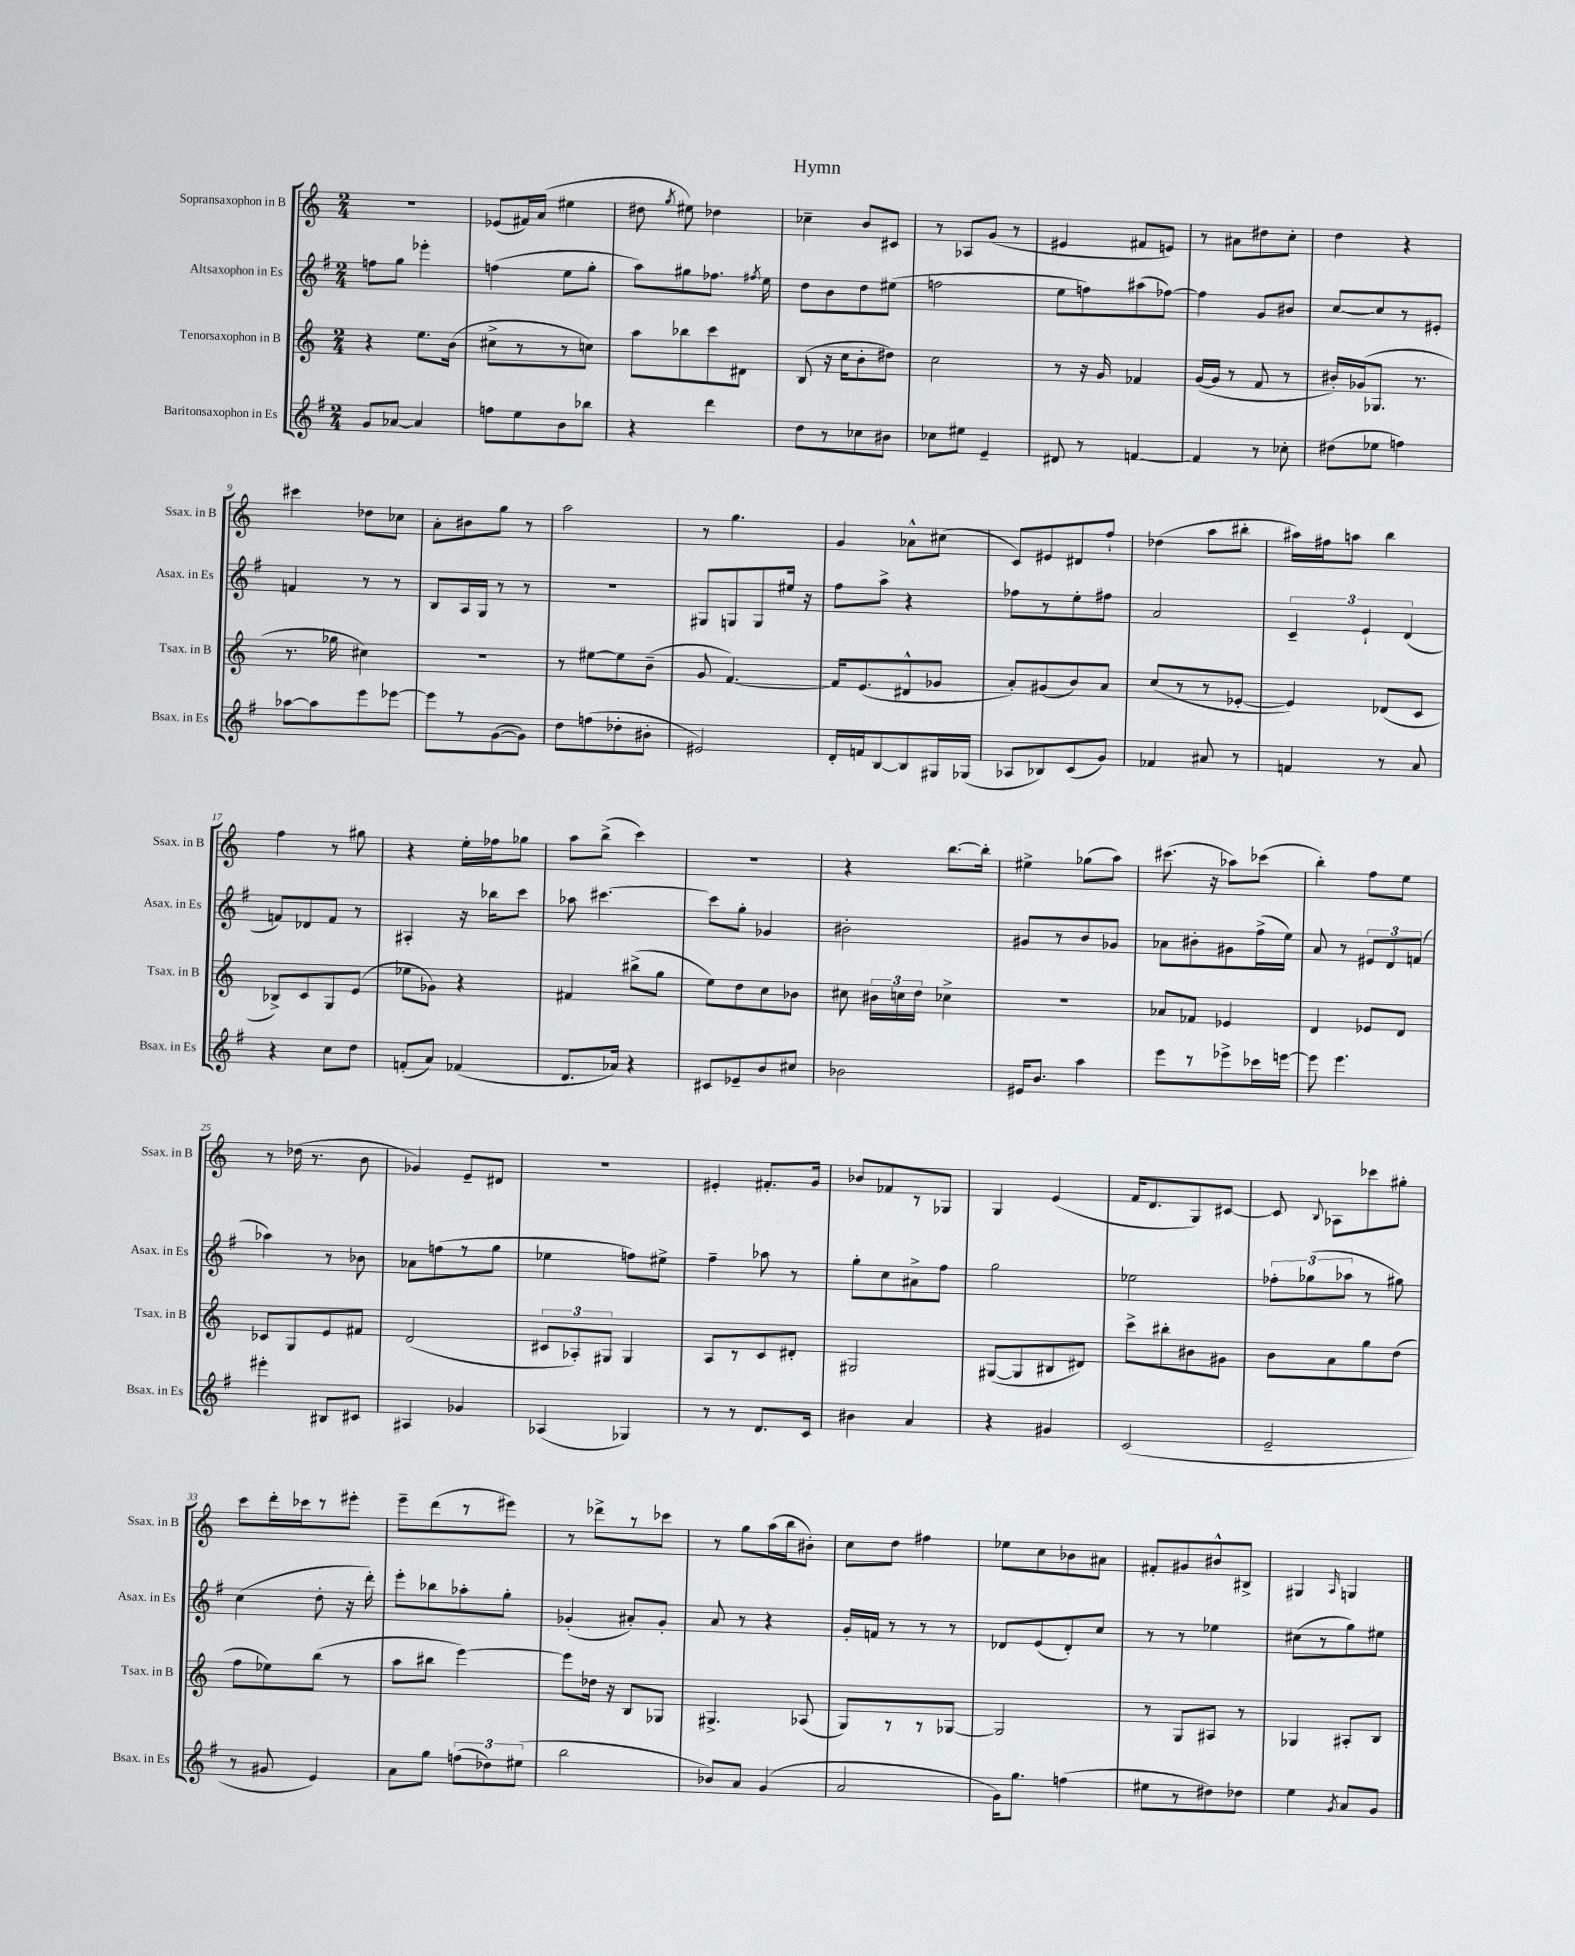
\header { title = "Hymn" }
<<
\new StaffGroup <<
\new Staff = "s0" \with { instrumentName = "Sopransaxophon in B" shortInstrumentName = "Ssax. in B" } {
    \clef treble \key c \major \numericTimeSignature \time 2/4
    \autoBeamOff r2 |
    ees'8[( fis'16) a'16]( eis''4 |
    dis''8 \acciaccatura { g''8 } eis''8) des''4 |
    ces''4-- b'8[ cis'8] |
    r8 aes8[ g'8]( r8 |
    eis'4 fis'8[ e'8]) |
    r8 ais'8[ dis''8 c''8]-. |
    d''4 r4 |
    cis'''4 des''8[ ces''8] |
    a'8[-. bis'8 g''8] r8 |
    a''2 |
    r8 g''4. |
    g'4 aes'8[-^ cis''8]( |
    c'8[) eis'8 dis'8 f''8]-! |
    des''4( a''8[ bis''8]-. |
    ais''16[) fis''16 a''8] b''4 |
    f''4 r8 gis''8 |
    r4 e''16[-. fes''16 ges''8] |
    a''8[ b''8]->( c'''4) |
    R2 |
    r4 b''8.[~ b''16]-. |
    eis''4-> ges''8[( a''8]) |
    cis'''8.( r16 aes''8[) ces'''8]( |
    b''4-.) f''8[ e''8] |
    r8 des''16( r8. b'8 |
    ges'4) e'8[-- dis'8] |
    r2 |
    eis'4-. fis'8.[-. g'16] |
    bes'8[ fes'8 r8 ges8] |
    g4 e'4( |
    f'16[ d'8. g8) cis'8]~ |
    cis'8 \appoggiatura { b8 } aes8[ ces'''8 gis''8]-. |
    c'''8[ d'''16-. ces'''16 r8 eis'''8]-. |
    e'''8[-- d'''8( r8 eis'''8]) |
    r8 des'''8[-> r8 ces'''8] |
    r8 g''8[ a''16( b''16 bis'8]-.) |
    c''8[ d''8] fis''4 |
    ees''8[ c''8 bes'8 ais'8] |
    fis'8[-. gis'8 bis'8-^ bis8]-> |
    gis4 \grace { a16 } g4 \bar "|." |
}
\new Staff = "s1" \with { instrumentName = "Altsaxophon in Es" shortInstrumentName = "Asax. in Es" } {
    \clef treble \key g \major \numericTimeSignature \time 2/4
    \autoBeamOff f''8[ g''8] ees'''4-. |
    f''4( e''8[ g''8]-. |
    a''8[) gis''8 fes''8.] \acciaccatura { fis''8 } e''16 |
    d''8[ b'8 d''8 eis''8]( |
    f''2 |
    e''8[ f''8) ais''8( fes''8]~) |
    fes''4 g'8[ bis'8] |
    c''8[~ c''8 r8 eis'8]-. |
    f'4 r8 r8 |
    b8[ a16 g16] r8 r8 |
    r2 |
    gis8[ g8 g8 eis''16] r16 |
    fis''8[ a''8]-> r4 |
    fes''8[ r8 e''8-. fis''8] |
    a'2 |
    \tuplet 3/2 { c'4-- e'4-! d'4( } |
    f'8[) des'8 f'8] r8 |
    ais4-. r16 bes''16[ c'''8] |
    aes''8 cis'''4.~ |
    cis'''8[ g''8]-. ges'4 |
    bis'2-. |
    gis'8[ r8 b'8 ges'8] |
    aes'8[ bis'8-. gis'8 fis''16->( e''16]) |
    a'8 r8 \tuplet 3/2 { eis'8[ d'8 f'8]( } |
    aes''4) r8 bes'8 |
    aes'8[ f''8( r8 g''8] |
    ees''4 f''8[) eis''8]-> |
    fis''4-- aes''8 r8 |
    g''8[-. c''8 ais'8-> fis''8] |
    g''2 |
    ees''2 |
    \tuplet 3/2 { fes''8[-. ges''8( aes''8] } r8 gis''8) |
    c''4( d''8-. r16 d'''16-.) |
    e'''8[-. bes''8 aes''8-. g''8]-. |
    ges'4-.( ais'8[-.) ges'8]-. |
    a'8 r8 r4 |
    g'16[-. f'16] r8 r8 r8 |
    des'8[ e'8( des'8-.) c''8] |
    r8 r8 ees''4 |
    cis''8[( r8 g''8) eis''8] \bar "|." |
}
\new Staff = "s2" \with { instrumentName = "Tenorsaxophon in B" shortInstrumentName = "Tsax. in B" } {
    \clef treble \key c \major \numericTimeSignature \time 2/4
    \autoBeamOff r4 e''8.[ b'16]( |
    cis''8[-> r8 r8 c''8]) |
    a''8[ bes''8 c'''8 dis'8] |
    b8( r16 c''16[ b'8-. dis''8]) |
    c''2 |
    r8 r16 g'16 fes'4 |
    g'16[~( g'16] r8 f'8 r8 |
    bis'16[-.) ges'16( ges8.] r8. |
    r8. ges''16 cis''4) |
    r2 |
    r8 eis''8[~ eis''8 b'8]--( |
    g'8 f'4.~) |
    f'16[ e'8.( dis'8-^ ges'8] |
    a'8[-.) gis'8( b'8) a'8] |
    c''8[( r8 r8 ees'8]~-. |
    ees'4) des'8[( c'8] |
    bes8[->) c'8 g8 e'8]( |
    ees''8[ ges'8]) r4 |
    fis'4 bis''8[->( g''8] |
    e''8[) d''8 c''8 bes'8] |
    cis''8 \tuplet 3/2 { bis'16[ c''16 d''16] } ces''4-> |
    R2 |
    aes'8[ fes'8] ees'4 |
    d'4 ees'8[ d'8] |
    ces'8[ g8 e'8 fis'8] |
    d'2( |
    \tuplet 3/2 { cis'8[ aes8-.) gis8] } gis4 |
    a8[ r8 c'8 dis'8]-. |
    gis2 |
    gis8[~( gis8 bis8 dis'8]) |
    c'''8[-> bis''8-. bis'8 gis'8] |
    b'8[ a'8 g''8 d''8]( |
    f''8[ ees''8) b''8]( r8 |
    a''8[ bis''8] e'''4~) |
    e'''8[ des''16] r16 b8[ ges8] |
    gis4.-> aes8( |
    g8[) r8 r8 ges8]~ |
    ges2 |
    r8 g8[ ais8] r8 |
    ges4 ais8[-. b8] \bar "|." |
}
\new Staff = "s3" \with { instrumentName = "Baritonsaxophon in Es" shortInstrumentName = "Bsax. in Es" } {
    \clef treble \key g \major \numericTimeSignature \time 2/4
    \autoBeamOff g'8[ aes'8]~ aes'4 |
    f''8[ e''8 b'8 bes''8] |
    r4 d'''4 |
    d''8[ r8 ces''8 bis'8] |
    ces''8[ eis''8] e'4-- |
    dis'8 r8 f'4~ |
    f'4 r8 ces''8-. |
    dis''8[( ees''8] f''4) |
    aes''8[~ aes''8 e'''8 ees'''8]~ |
    ees'''8[ r8 g'8~( g'8]) |
    d''8[ f''8( des''8-. bis'8]-. |
    eis'2) |
    d'16[-. f'16 b8~ b8 gis16 ges16]( |
    aes8[ bes8) c'8( g'8]) |
    fes'4 ais'8 r8 |
    f'4 r8 a'8 |
    r4 c''8[ d''8] |
    f'8[-.( a'8]) fes'4( |
    d'8.[ aes'16]) r4 |
    cis'8[ ees'8-- b'8 cis''8] |
    bes'2 |
    eis'16[ b'8.] a''4 |
    e'''8[ r8 ees'''8-> ces'''16 e'''16]~ |
    e'''8 e'''4. |
    eis'''4-. bis8[ cis'8] |
    ais4 ges'4 |
    aes4( ges4) |
    r8 r8 d'8.[ c'16] |
    bis'4 a'4 |
    r4 gis'4 |
    c'2( |
    e'2-- |
    r8 gis'8 e'4) |
    a'8[ g''8] \tuplet 3/2 { f''8[( des''8) eis''8]( } |
    b''2 |
    bes'8[) a'8] g'4( |
    a'2 |
    g'16[) g''8.] f''4( |
    eis''8[ r8 dis''8) des''8] |
    e''4 \acciaccatura { g'8 } a'8[ g'8] \bar "|." |
}
>>
>>
